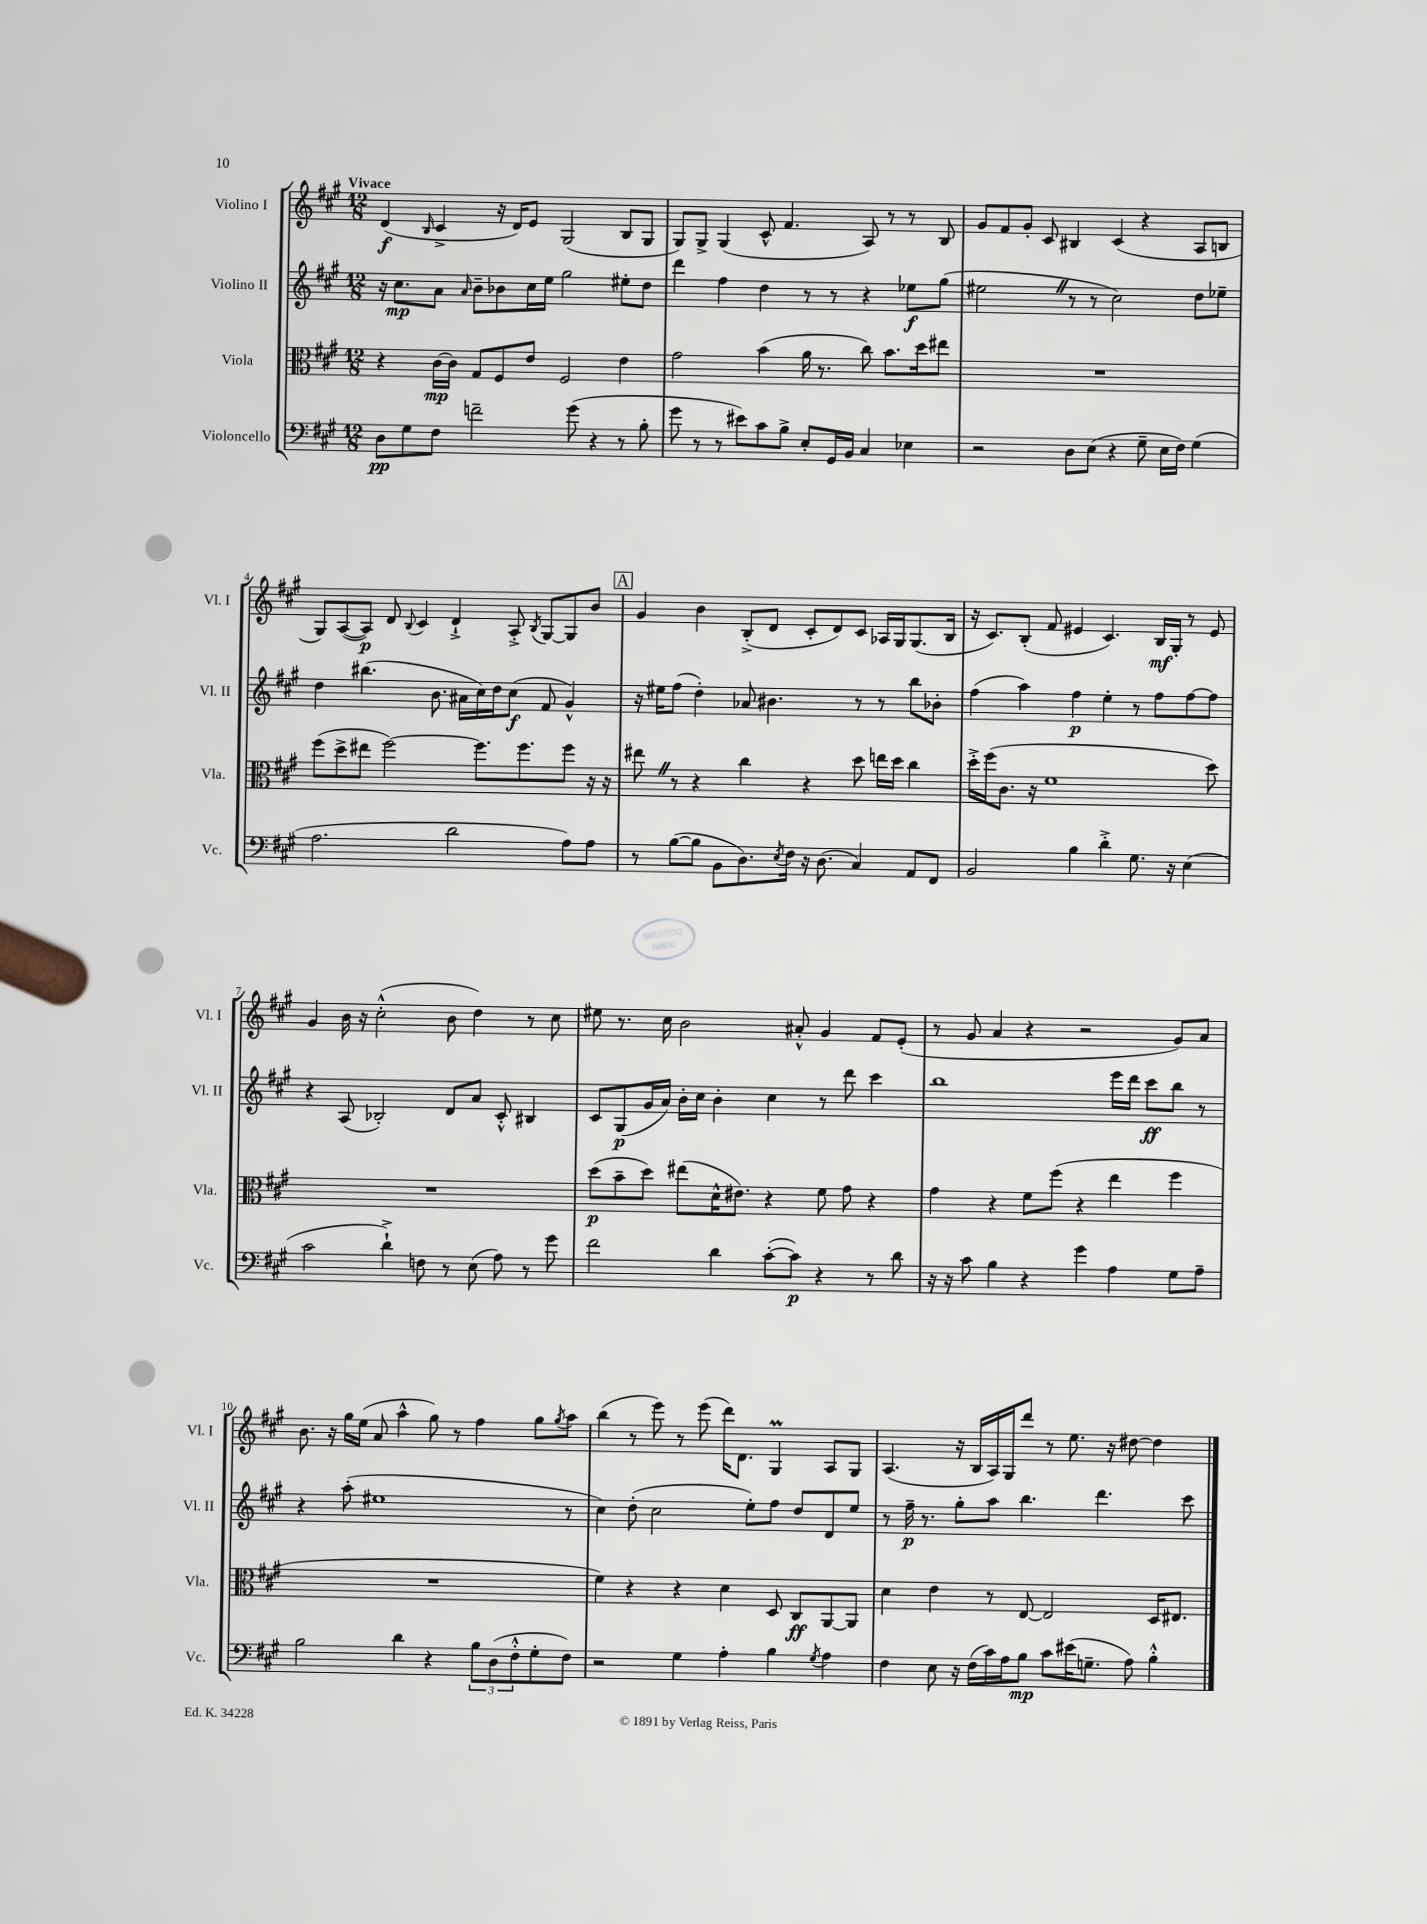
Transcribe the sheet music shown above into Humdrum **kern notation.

**kern	**kern	**kern	**kern
*staff4	*staff3	*staff2	*staff1
*clefF4	*clefC3	*clefG2	*clefG2
*k[f#c#g#]	*k[f#c#g#]	*k[f#c#g#]	*k[f#c#g#]
*M12/8	*M12/8	*M12/8	*M12/8
8D\L	4r	16r	(4d/
.	.	8.cc#\L	.
8G#\	.	.	.
.	.	.	16qqB/
8F#\J	[16c#\LL	8a\J	4c#^/
.	16c#\]JJ	.	.
.	.	16qqa/	.
2f~\	8G#/L	8b~\L	.
.	8F#/	8b-\	16r
.	.	.	16d/LK)
.	8e/J	16cc#\L	8e/J
.	.	16ee\JJ	.
.	2F#/	2gg#\	(2G#/
(8g#\	.	.	.
4r	.	.	.
8r	4e\	8ee#'\L	8B/L
8B'\	.	8dd\J	8G#/J
=	=	=	=
8g#\	2g#\	4ddd\	8G#/L)
8r	.	.	8G#^/J
8r	.	4ff#\	(4G#/
8e#\L)	.	.	.
8c#\	(4b\	4dd\	8c#^^/
8B^\J	.	.	4.f#/
8E'/L	16a\	8r	.
.	8.r	.	.
16GG#/L	.	8r	.
16BB/JJ	.	.	.
4C#/	8cc#\)	4r	8A/)
.	8.b\L	.	8r
4E-\	.	8ee-\L	8r
.	16dd\k	.	.
.	8ee#\J	(8gg#\J	8B/
=	=	=	=
2r	1.r	2ee#\	8g#/L
.	.	.	8f#/
.	.	.	8g#'/J
.	.	.	8c#/
8D\L	.	8r	4B#/
(8E\J	.	8r	.
4r	.	2cc#\)	(4c#/
8G#~\	.	.	4r
16E\LL	.	.	.
16F#\JJ)	.	.	.
(4G#\	.	8dd\L	8A/L
.	.	8ee-~\J	8B/J
=	=	=	=
2.A\	(8ff#\L	4dd\	8G#/L)
.	8dd^\	.	([8A/
.	8ee#\J	(4.bb#\	8A/]J)
.	[2ff#\)	.	8d/
.	.	.	8qqB/
.	.	.	4c#/
.	.	8.b\	.
2d\	.	.	4d`^/
.	.	16a#\LL	.
.	8.ff#\]L	16cc#\)	.
.	.	16dd\J	.
.	.	(8cc#\J	8A'^/
.	8.ff#\	.	.
.	.	.	8qB/
.	.	8f#/	[8G#/L
8A\L)	8ff#\J	4g#^^/)	8G#/]
8A\J	16r	.	8b/J
.	16r	.	.
=	=	=	=
8r	8ee#\	16r	4g#/
.	.	16ee#\LK	.
([8B\L	8r	(8ff#\J	.
8B\]J	4r	4dd'\)	4b\
8BB\L	.	.	.
8.D\)	4cc#\	8a-/	(8B'^/L
.	.	4.b#\	8d/J
8qE/	.	.	.
16F#\Jk	.	.	.
16r	4r	.	8c#'/L
(8.D\	.	.	.
.	.	.	8d/)
4C#/)	8dd\	8r	8c#/J
.	16ee\LL	8r	16A-/LL
.	16dd\JJ	.	16G#/J
8AA/L	4cc#\	8bb\L	(8.G#/
8FF#/J	.	8b-'\J	.
.	.	.	16B/Jk
=	=	=	=
2BB/	16dd'^\LL	(4ff#\	16r
.	(16ff#\J	.	8.c#/L)
.	8.c#\J	.	.
.	.	4aa\)	(8B'/J
.	16r	.	.
.	1f#	.	8f#/
4B\	.	4ff#\	4e#/
4d'^\	.	4ee'\	4.c#/)
8.G#\	.	8r	.
.	.	8ff#\L	16B/LL
16r	.	.	16G#'/JJ
(4E\	.	[8ff#\	8r
.	8dd\)	8ff#\]J	8e#/
=	=	=	=
2c#\	1.r	4r	4g#/
.	.	(8A/	16b\
.	.	.	16r
.	.	2B-'/)	(2cc#'^^\
4d`^\)	.	.	.
8F\	.	.	.
8r	.	8d/L	8b\
(8E\	.	8a/J	4dd\)
8A\)	.	8c#'^^/	.
8r	.	4B#/	8r
8g#\	.	.	8cc#\
=	=	=	=
2f#\	(8dd\L	8c#/L	8ee#\
.	8b~\	(8G#/	8.r
.	8dd\J)	16g#/L	.
.	.	16a/JJ)	16cc#\
.	(8ee#\L	16b'\LL	2b\
.	.	16cc#\JJ	.
4d\	16d^^\K	4b'\	.
.	8.e#\J)	.	.
([8c#'\L	4r	4cc#\	.
8c#\]J)	.	.	8a#'^^/
4r	8f#\	8r	4g#/
.	8g#\	8ddd\	.
8r	4r	4ccc#\	8f#/L
8d\	.	.	(8e'/J
=	=	=	=
16r	4g#\	1bb	8r
16r	.	.	.
8c#\	.	.	8g#/
4B\	4r	.	4a/
4r	8f#\L	.	4r
.	(8ff#\J	.	.
4g#\	4r	.	2r
4A\	4ee\	16eee\LL	.
.	.	16ddd\JJ	.
.	.	8ccc#\L	.
8G#\L	4ff#\	8bb\J	8g#/L)
8A~\J	.	8r	8a/J
=	=	=	=
2B\	1.r	4r	8.b\
.	.	.	16r
.	.	(8aa'\	16gg#\LL
.	.	.	(16ee\JJ
.	.	1ee#	8a/
4d\	.	.	4aa^^\
4r	.	.	8gg#\)
.	.	.	8r
12B\L	.	.	4ff#\
(12D\	.	.	.
12F#'^^\	.	.	.
8G#'\	.	.	8gg#\L
.	.	.	8qgg#/
8F#\J)	.	8r	8aa\J
=	=	=	=
2r	4f#\)	4cc#\)	(4bb\
.	4r	(8dd'\	8r
.	.	2cc#\	8eee\)
4G#\	4r	.	8r
.	.	.	(8eee\
4A'\	4d\	.	16ddd\LK)
.	.	.	8.d\J
.	.	8ee'\L)	.
4B\	8D/	8ff#\J	4G#/
.	8C#/L	8dd/L	.
8qG#/	.	.	.
4A\	[8AA/	8d/	8A/L
.	8AA/]J	8ee/J	8G#/J
=	=	=	=
4F#\	4d\	8r	(4.A/
.	.	16ff#~\	.
.	.	8.r	.
8E\	4e\	.	.
16r	.	8gg#'\L	16r
(16F#\LL	.	.	16B/LL
16c#\)	8r	8aa\J	16A/)
16A\J	.	.	16G#/J
8B\J	[8E/	4.bb\	8ddd/J
8c#\L	2E/]	.	8r
(16e#\K	.	.	8.ee\
8.G~\J	.	.	.
.	.	4.ddd\	.
.	.	.	16r
8A\)	.	.	[8dd#\
4B'^^\	16D/LK	.	4dd#\]
.	8.E#/J	.	.
.	.	8ccc#\	.
==	==	==	==
*-	*-	*-	*-
